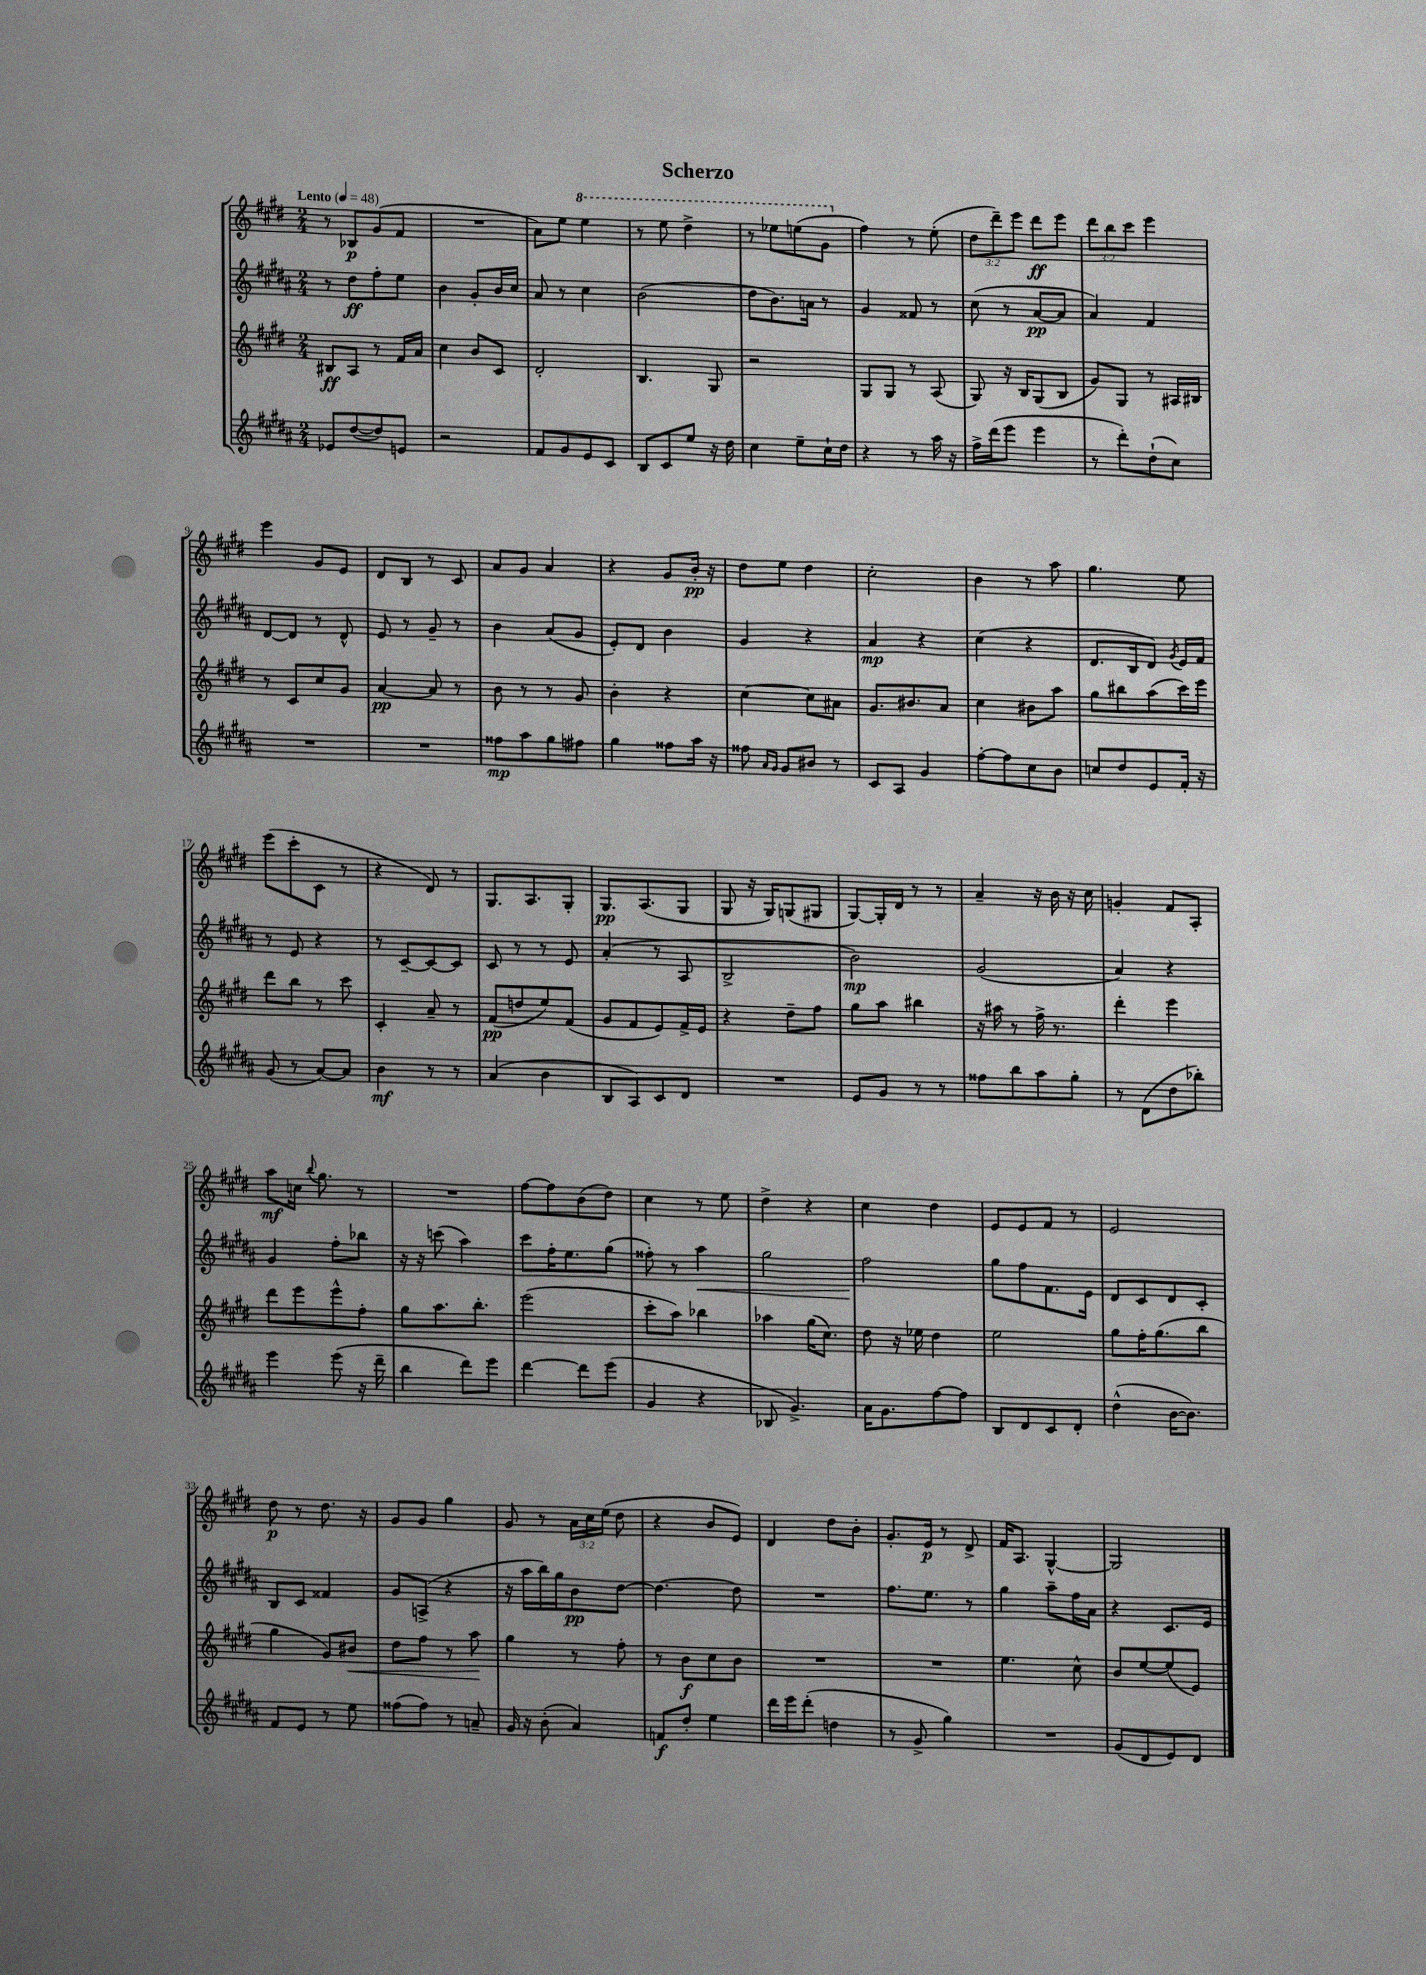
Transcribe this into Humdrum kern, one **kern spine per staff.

**kern	**kern	**kern	**kern
*staff4	*staff3	*staff2	*staff1
*clefG2	*clefG2	*clefG2	*clefG2
*k[f#c#g#d#a#]	*k[f#c#g#d#]	*k[f#c#g#d#a#]	*k[f#c#g#d#]
*M2/4	*M2/4	*M2/4	*M2/4
*MM48	*MM48	*MM48	*MM48
8e-/L	8B#/L	8r	8r
([8dd#/	8A/J	8dd#\L	8B-/L
8dd#/])	8r	8ff#'\	(8g#/
8e/J	16f#/LL	8ee\J	8f#/J
.	16a/JJ	.	.
=	=	=	=
2r	4cc#\	4b\	2r
.	8b/L	8g#'/L	.
.	8c#/J	16b/L	.
.	.	16cc#/JJ	.
=	=	=	=
8f#/L	2d#'/	8a#/	8a\L)
8g#/	.	8r	8ee\J
8e/	.	4cc#\	4eee\
8c#/J	.	.	.
=	=	=	=
8B/L	4.B/	(2b\	8r
8c#/	.	.	8eee\
8ee/J	.	.	4ddd#^\
16r	8G#/	.	.
16dd#\	.	.	.
=	=	=	=
4cc#\	2r	8dd#\L	8r
.	.	8.b\)	8eee-\L
8ee~\L	.	.	(8eee\
.	.	16a\Jk	.
16cc#`\L	.	8r	8gg#\J
16dd#\JJ	.	.	.
=	=	=	=
4r	8G#/L	4g#/	4ff#\)
.	8G#/J	.	.
8r	8r	8f##/	8r
16aa#\	(8A/	8r	(8ee'\
16r	.	.	.
=	=	=	=
16ff#^\LL	8G#/)	(8cc#\	12dd#\L
(16ddd#\J	.	.	.
.	.	.	12ddd#~\)
8eee\J	16r	8r	.
.	.	.	12eee\J
.	16B/LK	.	.
4eee\	(8G#/	[8a#/L	8ddd#\L
.	8B/J	8a#/]J	8eee\J
=	=	=	=
8r	8g#/L)	4a#/)	12ddd#\L
.	.	.	12bb\
8ddd#'\L)	8G#/J	.	.
.	.	.	12ccc#\J
(8dd#`\	8r	4f#/	4eee\
8cc#\J)	16A#/LL	.	.
.	16B#/JJ	.	.
=	=	=	=
2r	8r	[8d#/L	4eee\
.	8c#/L	8d#/]J	.
.	8cc#/	8r	8g#/L
.	8g#/J	8d#^^/	8e/J
=	=	=	=
2r	[4a/	8e/	8d#/L
.	.	8r	8B/J
.	8a/]	8g#~/	8r
.	8r	8r	8c#/
=	=	=	=
8ff##\L	8b\	4b\	8a/L
8aa#\	8r	.	8g#/J
8gg#\	8r	(8a#/L	4a/
8ff#\J	8g#/	8g#/J	.
=	=	=	=
4gg#\	4b'\	8e'/L)	4r
.	.	8d#/J	.
8ff##\L	4r	4b\	8g#/L
16aa#\Jk	.	.	16b'/Jk
16r	.	.	16r
=	=	=	=
8ff##\	[4cc#\	4g#/	8dd#\L
16qqa#/LL	.	.	.
16qqg#/JJ	.	.	.
8g#/L	.	.	8ee\J
8b#/J	8cc#\]L	4r	4dd#\
8r	8a#\J	.	.
=	=	=	=
8c#/L	8.g#/L	4a#/	2cc#'\
8A#/J	.	.	.
.	8.b#/	.	.
4g#/	.	4r	.
.	8a/J	.	.
=	=	=	=
[8ff#'\L	4cc#\	(4cc#\	4b\
8ff#\]	.	.	.
8cc#\	8b#\L	4r	8r
8b\J	8aa\J	.	8aa\
=	=	=	=
8cc/L	8gg#\L	8.d#/L	4.gg#\
8dd#/	8bb#\	.	.
.	.	16B/k	.
8e/	(8aa\	8d#/J)	.
.	.	8qg#/	.
16f#'/Jk	16ccc#\L)	16e/LL	8ee\
16r	16eee\JJ	16f#/JJ	.
=	=	=	=
(8g#/	8ddd#\L	8r	(8eee\L
8r	8bb\J	8e/	8ccc#'\
[8a#/L)	8r	4r	8c#\J
8a#/]J	8ccc#\	.	8r
=	=	=	=
4b\	4c#'/	8r	4r
.	.	[8c#~/L	.
8r	8a~/	8c#/_	8d#/)
8r	8r	8c#/]J	8r
=	=	=	=
(4a#/	(8f#/L	8c#/	8.G#/L
.	8dd/	8r	.
.	.	.	8.A/
4b\	8ee/)	8r	.
.	(8f#/J	8e/	8G#'/J
=	=	=	=
8B/L	8g#/L	(4a#'/	8.G#/L
8A#/)	8f#/	.	.
.	.	.	(8.A/
8c#/	8e/)	8r	.
8d#/J	16f#^/L	8A#/	8G#/J
.	16e/JJ	.	.
=	=	=	=
2r	4r	2B^/	8G#/
.	.	.	16r
.	.	.	16G#/LK)
.	8dd#~\L	.	(8G/
.	8ff#\J	.	8G#/J
=	=	=	=
8e/L	8gg#\L	2b\)	[8G#/L)
8g#/J	8aa\J	.	16G#'/]L
.	.	.	16d#/JJ
8r	4bb#\	.	8r
8r	.	.	8r
=	=	=	=
8ff##\L	16r	(2g#/	4a~/
.	16aa#\	.	.
8bb\	8r	.	.
8aa#\	16ff#^\	.	16r
.	8.r	.	16b\
8gg#'\J	.	.	16r
.	.	.	16cc#\
=	=	=	=
8r	4ddd#'\	4a#/)	4g'/
(8d#\L	.	.	.
8dd#\	4eee\	4r	8f#/L
8bb-'\J)	.	.	8A'/J
=	=	=	=
4eee\	8ddd#\L	4g#/	8aa\L
.	8eee\	.	16cc\Jk
.	.	.	8qqbb/
.	.	.	8.gg#\
(8eee\	8eee^^\	8ff#'\L	.
16r	8ff#'\J	8bb-\J	8r
16ddd#~\	.	.	.
=	=	=	=
4bb\	8gg#\L	16r	2r
.	.	16r	.
.	8.aa\	(8ccc\	.
8ddd#\L)	.	4aa#\)	.
.	8.bb'\J	.	.
8eee\J	.	.	.
=	=	=	=
[4ddd#\	(2eee\	8ccc#\L	[8ff#\L
.	.	16ff#'\K	8ff#\]
.	.	8.ee\	.
8ddd#\]L	.	.	(8b\
(8eee\J	.	(8gg#\J	8dd#\J)
=	=	=	=
4g#/	8ccc#'\L	8ff##'\)	4cc#\
.	8aa\J)	8r	.
4r	4bb-\	4aa#\	8r
.	.	.	8ee\
=	=	=	=
8B-/	4aa-\	2gg#\	4dd#^\
4.g#^/)	.	.	.
.	(16gg#\LK	.	4r
.	8.cc#\J)	.	.
=	=	=	=
16a#\LK	8dd#\	2ff#\	4cc#\
8.g#\	.	.	.
.	16r	.	.
.	16ee-\	.	.
[8ff#\	4dd#\	.	4dd#\
8ff#\]J	.	.	.
=	=	=	=
8B/L	2ee\	8gg#\L	8e/L
8d#/	.	8ff#\	8e/
8c#/	.	8.f#\	8f#/J
8d#'/J	.	.	8r
.	.	16e\Jk	.
=	=	=	=
(4dd#^^\	8gg#\L	8d#/L	2e/
.	16ff#'\K	8c#/	.
.	(8.gg#\	.	.
[16b\LK	.	8d#/	.
8.b\]J)	.	.	.
.	8bb\J	8c#'/J	.
=	=	=	=
8f#/L	4gg#\	8B/L	8dd#\
8e/J	.	8c#/J	8r
8r	8g#/L)	4f##/	8.dd#\
8ee\	8b#/J	.	.
.	.	.	16r
=	=	=	=
(8ff##\L	8dd#\L	8g#/L	8g#/L
8ff##\J)	8ff#\J	(8A^/J	8g#/J
8r	8r	4r	4gg#\
8a~/	8aa\	.	.
=	=	=	=
16g#/	4gg#\	16r	8g#/
16r	.	16aa#\LL	.
(8b'\	.	16bb\)	8r
.	.	16gg#\J	.
4a#/)	8r	8b\	24a\LL
.	.	.	24cc#\
.	.	.	(24ee\JJ
.	8ff#'\	[8dd#\J	8dd#\
=	=	=	=
8f/L	8r	4.dd#\_	4r
8dd#'/J	8b\L	.	.
4ee\	8cc#\	.	8b/L
.	8b\J	8dd#\]	8e/J)
=	=	=	=
16ddd#\LL	2r	2r	4d#/
16eee\J	.	.	.
(8ddd#'\J	.	.	.
4dd\	.	.	8dd#\L
.	.	.	8b'\J
=	=	=	=
8r	2r	8.ff#\L	8.g#'/L
8g#^/	.	.	.
.	.	8.ee\J	16e/Jk
4gg#\)	.	.	8r
.	.	8r	8d#^/
=	=	=	=
2r	4.ee\	4gg#\	16f#/LK
.	.	.	8.A/J
.	.	8aa#~\L	[4G#^^/
.	8cc#^^\	16ff#\L	.
.	.	16a#\JJ	.
=	=	=	=
(8g#/L	8b/L	4r	2G#/]
8d#/	[8ee/	.	.
8e/)	(8ee/]	8.c#/L	.
8d#/J	8e/J)	.	.
.	.	16e/Jk	.
==	==	==	==
*-	*-	*-	*-
